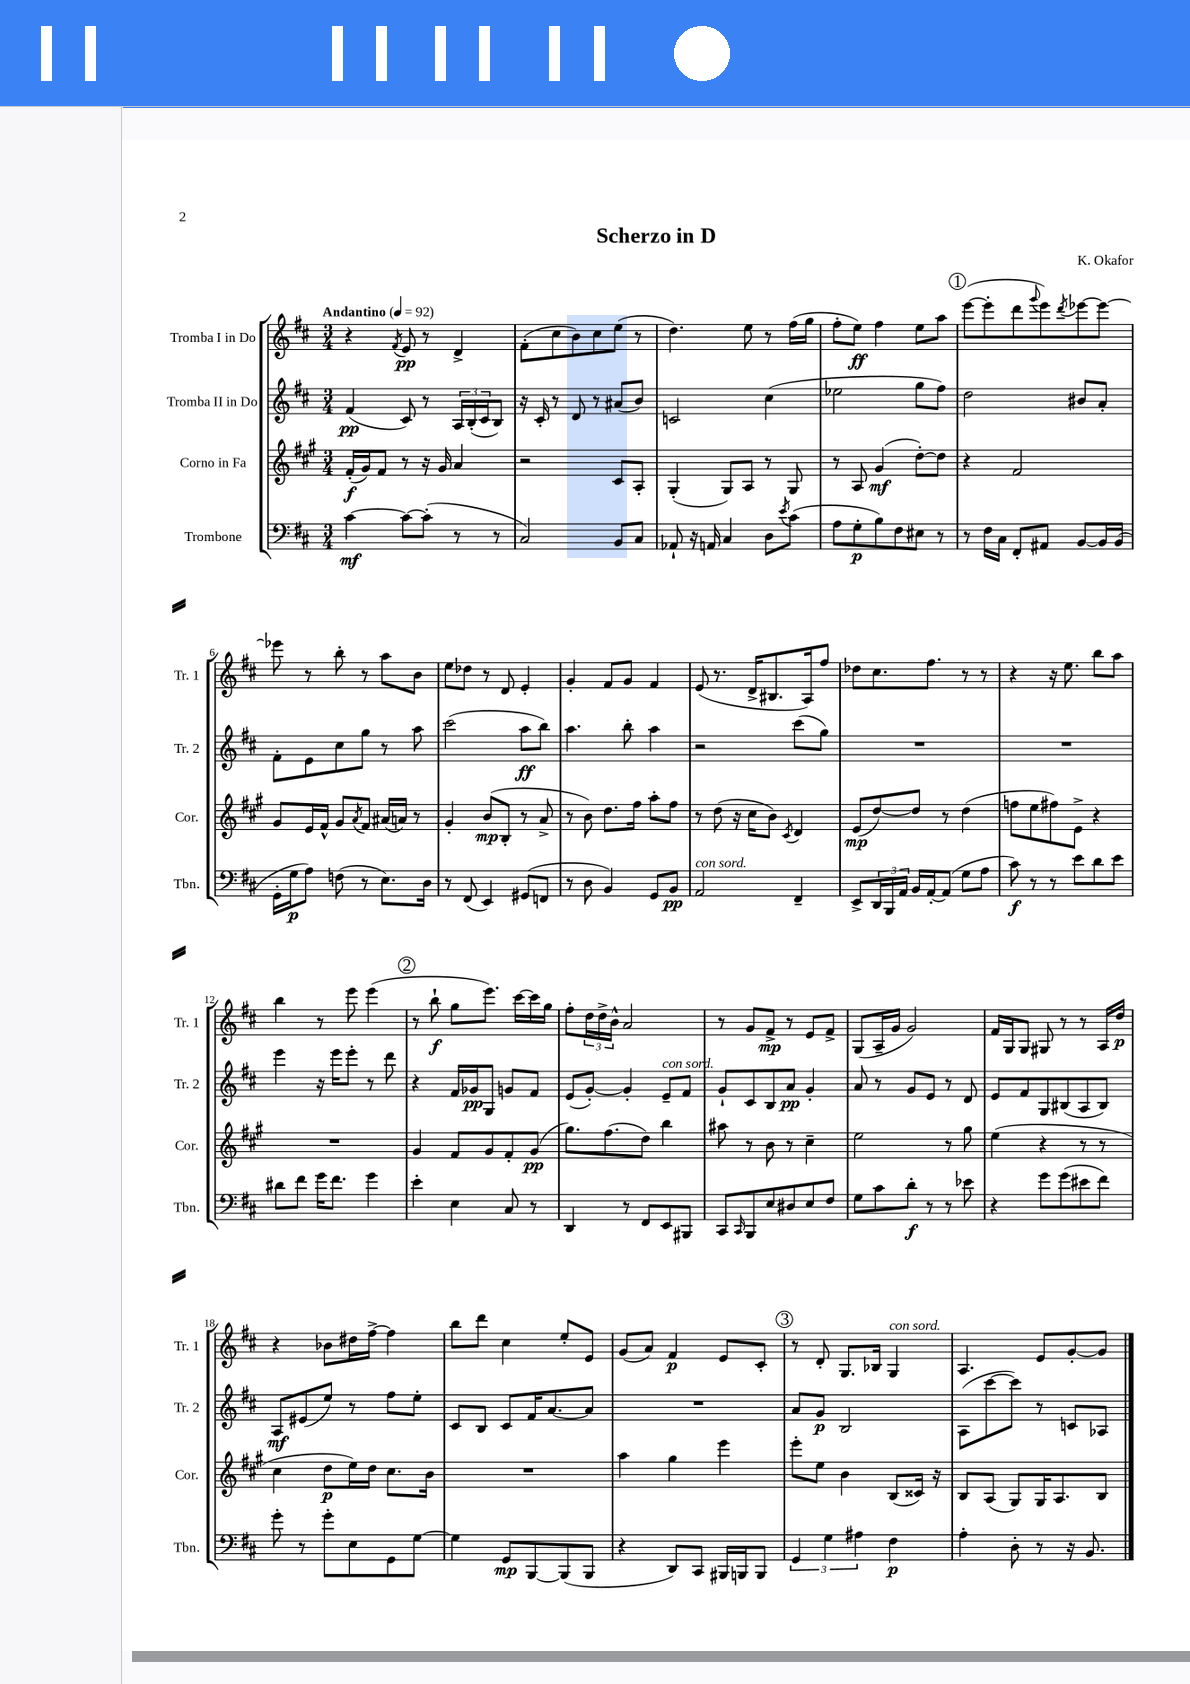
\header { title = "Scherzo in D" composer = "K. Okafor" }
<<
\new StaffGroup <<
\new Staff = "s0" \with { instrumentName = "Tromba I in Do" shortInstrumentName = "Tr. 1" } {
    \clef treble \key d \major \numericTimeSignature \time 3/4 \tempo "Andantino" 4 = 92
    r4 \acciaccatura { fis'8 } e'8\pp r8 d'4-> |
    fis'8-.( cis''8 b'8) cis''8 e''8( r8 |
    d''4.) e''8 r8 fis''16( g''16 |
    fis''8-. e''8\ff) fis''4 e''8 a''8 |
    \mark \markup { \circle "1" } e'''8~( e'''8-. d'''8 \appoggiatura { g'''8 } e'''8) \acciaccatura { d'''8 } ees'''8~ ees'''8~ |
    ees'''8 r8 b''8-. r8 a''8 b'8 |
    e''8 des''8 r8 d'8 e'4-. |
    g'4-. fis'8 g'8 fis'4 |
    e'8( r8. d'16-> bis8. a16) fis''8 |
    des''8 cis''8. fis''8. r8 r8 |
    r4 r16 e''8. b''8 a''8 |
    b''4 r8 e'''8 e'''4( |
    \mark \markup { \circle "2" } r8 b''8-!\f g''8 e'''8.) cis'''16~ cis'''16 g''16 |
    fis''8-. \tuplet 3/2 { d''16 d''16-> b'16-^ } a'2 |
    r8 g'8 fis'8->\mp r8 e'8 fis'8-> |
    g8( a16-- g'16 g'2) |
    fis'16 g16 g8 gis8 r8 r8 a16 d''16\p |
    r4 bes'8 dis''16 fis''16~-> fis''4 |
    b''8 d'''8 cis''4 e''8-. e'8 |
    g'8( a'8) fis'4\p e'8 cis'8-. |
    \mark \markup { \circle "3" } r8 d'8-. g8. bes16 g4^\markup { \italic "con sord." } |
    a4. e'8 g'8~-. g'8 \bar "|." |
}
\new Staff = "s1" \with { instrumentName = "Tromba II in Do" shortInstrumentName = "Tr. 2" } {
    \clef treble \key d \major \numericTimeSignature \time 3/4
    fis'4\pp( cis'8) r8 \tuplet 3/2 { a16 b16-.( cis'16 } b8) |
    r16 cis'16-. r8 d'8 r8 ais'8( b'8) |
    c'2 cis''4( |
    ees''2 g''8 fis''8) |
    \mark \markup { \circle "1" } d''2 bis'8 a'8-. |
    fis'8-. e'8 cis''8 g''8 r8 a''8 |
    cis'''2( a''8\ff b''8) |
    a''4. b''8-. a''4 |
    r2 cis'''8( g''8) |
    R2. |
    R2. |
    e'''4 r16 e'''16 e'''8-. r8 d'''8 |
    \mark \markup { \circle "2" } r4 fis'16 ges'16\pp g8 g'8 fis'8 |
    e'8( g'8~-.) g'4-. e'8--^\markup { \italic "con sord." } fis'8 |
    g'8-! cis'8 b8 a'8\pp g'4-. |
    a'8 r8 g'8 e'8 r8 d'8 |
    e'8 fis'8 g8 bis8( a8 bis8) |
    a8\mf eis'8( e''8) r8 fis''8 e''8-. |
    cis'8 b8 cis'8 fis'16 a'8.~ a'8 |
    R2. |
    \mark \markup { \circle "3" } a'8 g'8\p b2 |
    a8( cis'''8~ cis'''8) r8 c'8 aes8 \bar "|." |
}
\new Staff = "s2" \with { instrumentName = "Corno in Fa" shortInstrumentName = "Cor." } {
    \clef treble \key a \major \numericTimeSignature \time 3/4
    fis'16-.\f( gis'16) fis'8 r8 r16 gis'16 a'4 |
    r2 cis'8 a8-. |
    gis4-.( gis8) a8 r8 gis8 |
    r8 a8 gis'4\mf( d''8~-.) d''8 |
    \mark \markup { \circle "1" } r4 fis'2 |
    gis'8 e'16 fis'16-^ gis'8 \acciaccatura { a'8 } fis'8 ais'16( a'16) r8 |
    gis'4-. b'8\mp( b8-. r8 a'8-> |
    r8 b'8) d''8. fis''16 a''8-. fis''8 |
    r8 d''8( r16 cis''16 b'8) \acciaccatura { cis'8 } d'4 |
    e'8\mp( d''8~) d''8 r8 d''4( |
    f''8 e''8 fis''8) e'8-> r4 |
    R2. |
    \mark \markup { \circle "2" } gis'4 fis'8 gis'8 fis'8-. gis'8\pp( |
    gis''8.) fis''8.( d''8) b''4 |
    ais''8 r8 b'8 r8 cis''4-- |
    e''2 r8 gis''8 |
    e''4( r4 r8 r8 |
    cis''4 d''8\p e''16) d''16 cis''8. b'16 |
    R2. |
    a''4 gis''4 e'''4 |
    \mark \markup { \circle "3" } e'''8-. e''8 b'4 b8( cisis'16) r16 |
    b8 a8( gis8) gis16 a8. b8 \bar "|." |
}
\new Staff = "s3" \with { instrumentName = "Trombone" shortInstrumentName = "Tbn." } {
    \clef bass \key d \major \numericTimeSignature \time 3/4
    cis'4~\mf cis'8~ cis'8-.( r8 r8 |
    cis2) b,8 cis8 |
    aes,8-! r16 a,16 cis4 d8 \acciaccatura { e'8 } cis'8( |
    a8 g8-.\p b8) fis8 eis8 r8 |
    \mark \markup { \circle "1" } r8 fis16 cis16 fis,8-. ais,8 b,8~ b,16 b,16( |
    g,16-. g16\p a8) f8( r8 e8.) d16 |
    r8 fis,8( e,4) gis,8( f,8 |
    r8 d8 b,4) g,8 b,8\pp |
    a,2^\markup { \italic "con sord." } fis,4-- |
    e,8-> \tuplet 3/2 { d,16 b,,16 a,16 } b,16 a,16~-. a,8( g8 a8 |
    cis'8\f) r8 r8 e'8 d'8 e'8 |
    dis'8 fis'8 g'16 fis'8. g'4 |
    \mark \markup { \circle "2" } e'4-. e4 cis8 r8 |
    d,4 r8 fis,8 e,8 bis,,8 |
    cis,8 \grace { cis,16 } b,,8 e8 dis8 e8 fis8 |
    g8 cis'8 d'8-.\f r8 r8 ees'8 |
    r4 g'8 g'8( eis'8 fis'8) |
    g'8-. r8 g'8-. e8 g,8 g8~ |
    g4 g,8\mp b,,8~ b,,8( b,,8 |
    r4 d,8) cis,8 bis,,16 b,,16 b,,8 |
    \mark \markup { \circle "3" } \tuplet 3/2 { g,4 g4 ais4 } fis4\p |
    a4-. d8-. r8 r16 b,8. \bar "|." |
}
>>
>>
